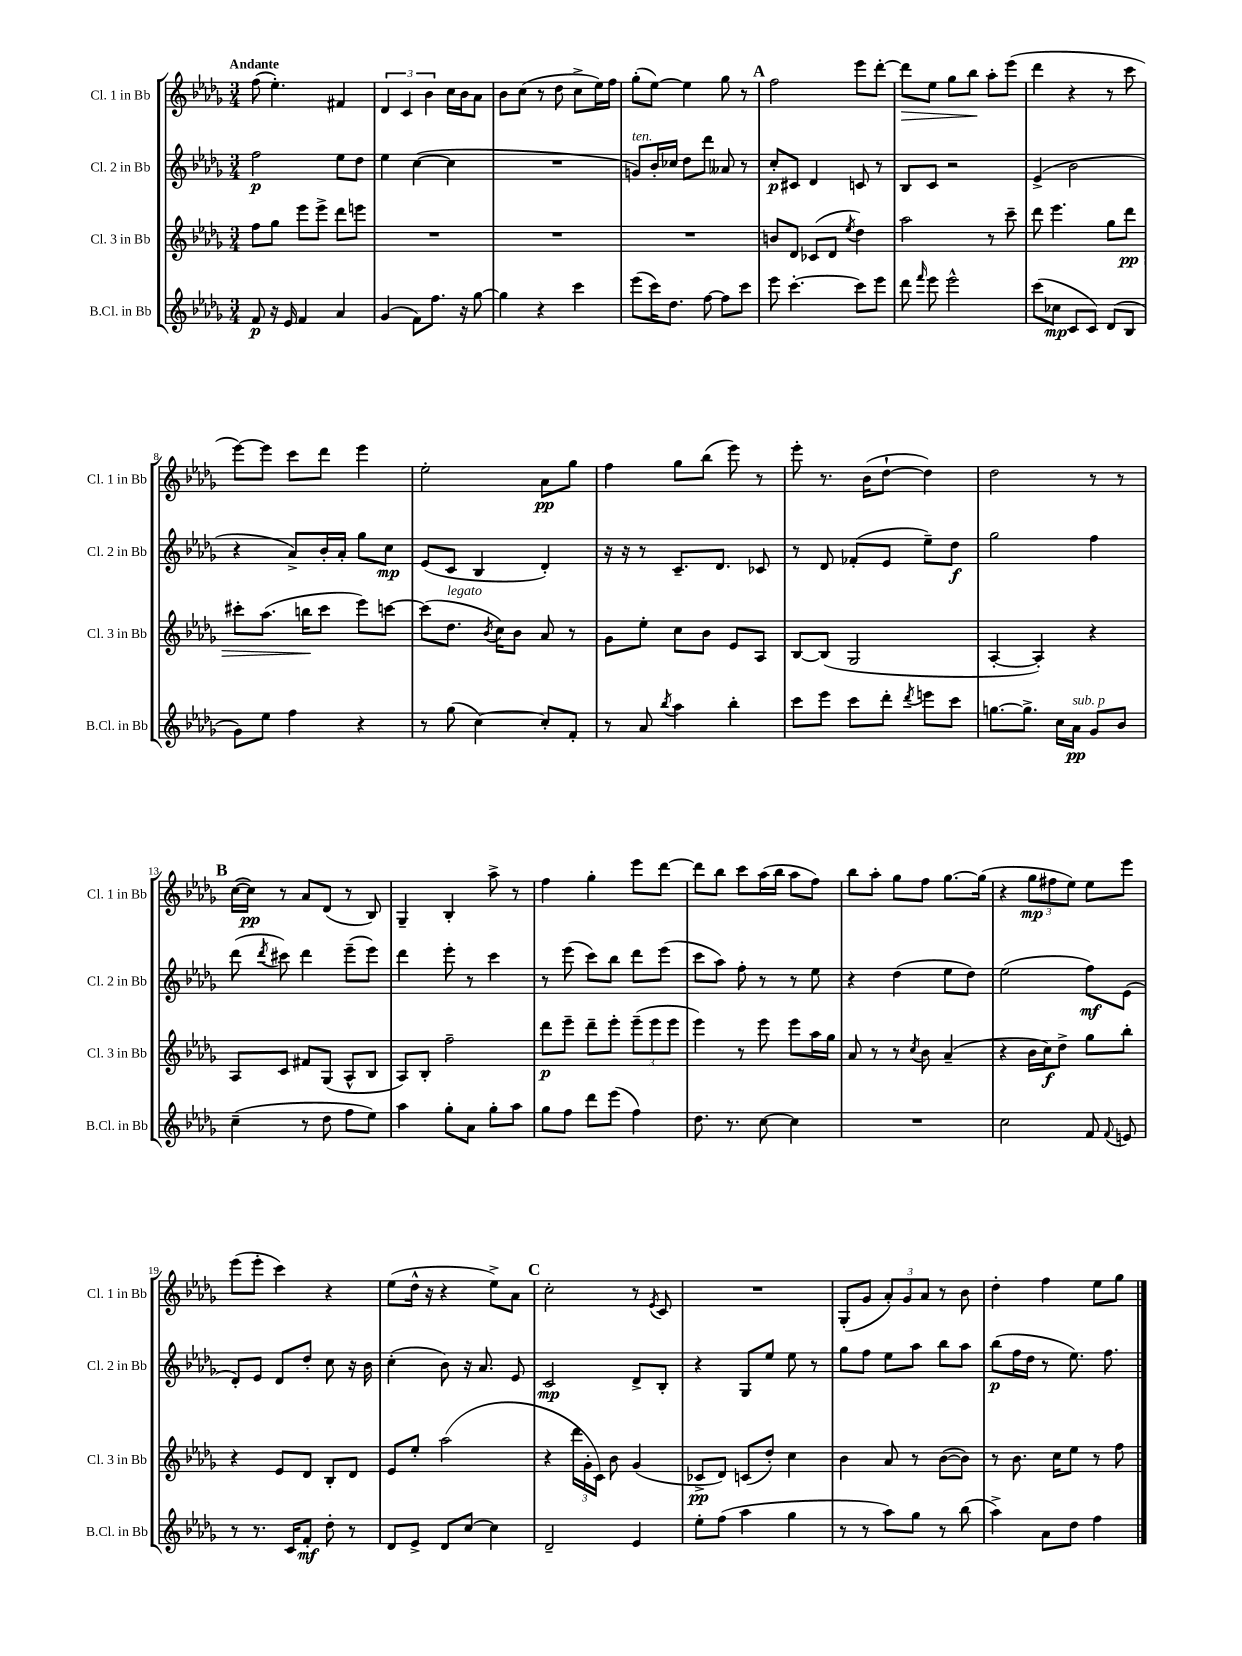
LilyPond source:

<<
\new StaffGroup <<
\new Staff = "s0" \with { instrumentName = "Cl. 1 in Bb" shortInstrumentName = "Cl. 1 in Bb" } {
    \clef treble \key des \major \numericTimeSignature \time 3/4 \tempo "Andante"
    \autoBeamOff f''8( ees''4.-.) fis'4 |
    \tuplet 3/2 { des'4 c'4 bes'4 } c''16[ bes'16 aes'8] |
    bes'8[ c''8]( r8 des''8 c''8[-> ees''16) f''16] |
    ges''8[-.( ees''8]~) ees''4 ges''8 r8 |
    \mark \markup { \bold "A" } f''2 ees'''8[ des'''8]~-. |
    des'''8[\> ees''8] ges''8[ bes''8]\! aes''8[-. ees'''8]( |
    des'''4 r4 r8 c'''8 |
    ees'''8[~) ees'''8] c'''8[ des'''8] ees'''4 |
    ees''2-. aes'8[\pp ges''8] |
    f''4 ges''8[ bes''8]( ees'''8) r8 |
    ees'''8-. r8. bes'16[( des''8]~-! des''4) |
    des''2 r8 r8 |
    \mark \markup { \bold "B" } c''16[~( c''16]\pp) r8 aes'8[ des'8]( r8 bes8) |
    ges4-- bes4-. aes''8-> r8 |
    f''4 ges''4-. ees'''8[ des'''8]~ |
    des'''8[ bes''8] c'''8[ aes''16( bes''16] aes''8[ f''8]) |
    bes''8[ aes''8]-. ges''8[ f''8] ges''8.[~ ges''16]( |
    r4 \tuplet 3/2 { ges''8[\mp fis''8 ees''8]) } ees''8[ ees'''8] |
    ees'''8[( ees'''8]-. c'''4) r4 |
    ees''8[( des''16]-^ r16 r4 ees''8[->) aes'8] |
    \mark \markup { \bold "C" } c''2-. r8 \acciaccatura { ees'8 } c'8 |
    R2. |
    ges8[-.( ges'8] \tuplet 3/2 { aes'8[-.) ges'8 aes'8] } r8 bes'8 |
    des''4-. f''4 ees''8[ ges''8] \bar "|." |
}
\new Staff = "s1" \with { instrumentName = "Cl. 2 in Bb" shortInstrumentName = "Cl. 2 in Bb" } {
    \clef treble \key des \major \numericTimeSignature \time 3/4
    \autoBeamOff f''2\p ees''8[ des''8] |
    ees''4 c''4~( c''4 |
    R2. |
    g'8[^\markup { \italic "ten." }) bes'16-. ces''16] des''8[ des'''8] aeses'8 r8 |
    \mark \markup { \bold "A" } c''8[-.\p cis'8] des'4 c'8 r8 |
    bes8[ c'8] r2 |
    ees'4->( bes'2 |
    r4 aes'8[->) bes'16-. aes'16]-. ges''8[ c''8]\mp |
    ees'8[( c'8] bes4 des'4-.) |
    r16 r16 r8 c'8.[-- des'8.] ces'8 |
    r8 des'8 fes'8[-.( ees'8] ees''8[--) des''8]\f |
    ges''2 f''4 |
    \mark \markup { \bold "B" } des'''8( \acciaccatura { des'''8 } cis'''8) des'''4 ees'''8[--( ees'''8]) |
    des'''4 ees'''8-. r8 c'''4 |
    r8 ees'''8( c'''8[) bes''8] des'''8[ ees'''8]( |
    c'''8[ aes''8]) f''8-. r8 r8 ees''8 |
    r4 des''4( ees''8[ des''8]) |
    ees''2( f''8[\mf) ees'8]( |
    des'8[-.) ees'8] des'8[ des''8]-. c''8 r16 bes'16 |
    c''4-.( bes'8) r16 aes'8. ees'8 |
    \mark \markup { \bold "C" } c'2\mp des'8[-> bes8]-. |
    r4 ges8[ ees''8] ees''8 r8 |
    ges''8[ f''8] ees''8[ aes''8] bes''8[ aes''8] |
    bes''8[\p( f''16 des''16] r8 ees''8.) f''8. \bar "|." |
}
\new Staff = "s2" \with { instrumentName = "Cl. 3 in Bb" shortInstrumentName = "Cl. 3 in Bb" } {
    \clef treble \key des \major \numericTimeSignature \time 3/4
    \autoBeamOff f''8[ ges''8] ees'''8[ ees'''8]-> des'''8[ e'''8] |
    R2. |
    R2. |
    R2. |
    \mark \markup { \bold "A" } b'8[ des'8] ces'8[( des'8] \acciaccatura { ees''8 } des''4) |
    aes''2 r8 c'''8-- |
    des'''8 ees'''4. ges''8[ des'''8]\pp\> |
    cis'''8[-. aes''8.]( b''16[\! cis'''8] ees'''8[) c'''8]~ |
    c'''8[( des''8.]^\markup { \italic "legato" } \acciaccatura { bes'8 } c''16[) bes'8] aes'8 r8 |
    ges'8[ ees''8]-. c''8[ bes'8] ees'8[ aes8] |
    bes8[~ bes8]( ges2 |
    aes4~-. aes4-.) r4 |
    \mark \markup { \bold "B" } aes8[ c'8] fis'8[ ges8]( aes8[-^ bes8] |
    aes8[) bes8]-. f''2-- |
    des'''8[\p ees'''8]-- des'''8[-- ees'''8]-. \tuplet 3/2 { ees'''8[--( ees'''8 ees'''8] } |
    ees'''4) r8 ees'''8 ees'''8[ aes''16 ges''16] |
    aes'8 r8 r8 \acciaccatura { c''8 } bes'8 aes'4--( |
    r4 bes'16[ c''16\f) des''8]-> ges''8[ bes''8]-. |
    r4 ees'8[ des'8] bes8[-. des'8] |
    ees'8[ ees''8]-. aes''2( |
    \mark \markup { \bold "C" } r4 \tuplet 3/2 { des'''16[ ges'16-. c'16]) } bes'8 ges'4( |
    ces'8[->\pp des'8]) c'8[( des''8]-.) c''4 |
    bes'4 aes'8 r8 bes'8[~( bes'8]) |
    r8 bes'8. c''16[ ees''8] r8 f''8 \bar "|." |
}
\new Staff = "s3" \with { instrumentName = "B.Cl. in Bb" shortInstrumentName = "B.Cl. in Bb" } {
    \clef treble \key des \major \numericTimeSignature \time 3/4
    \autoBeamOff f'8\p r16 ees'16 f'4 aes'4 |
    ges'4( f'8[) f''8.] r16 ges''8~ |
    ges''4 r4 c'''4 |
    ees'''8[( c'''16) des''8.] f''8~ f''8[ c'''8] |
    \mark \markup { \bold "A" } ees'''8 c'''4.~-. c'''8[ ees'''8] |
    des'''8 \grace { f'''16 } ees'''8 ees'''2-^ |
    c'''8[( ces''8]\mp c'8[ c'8]) des'8[( bes8] |
    ges'8[) ees''8] f''4 r4 |
    r8 ges''8( c''4~) c''8[-. f'8]-. |
    r8 aes'8 \acciaccatura { bes''8 } aes''4 bes''4-. |
    c'''8[ ees'''8] c'''8[ des'''8]-. \acciaccatura { des'''8 } e'''8[ c'''8] |
    g''8.[~ g''8.]-> c''16[ aes'16]\pp^\markup { \italic "sub. p" } ges'8[ bes'8] |
    \mark \markup { \bold "B" } c''4--( r8 des''8 f''8[ ees''8]) |
    aes''4 ges''8[-. aes'8] ges''8[-. aes''8] |
    ges''8[ f''8] des'''8[ ees'''8]( f''4) |
    des''8. r8. c''8~ c''4 |
    R2. |
    c''2 f'8 \appoggiatura { f'8 } e'8 |
    r8 r8. c'16[ f'8]-.\mf des''8-. r8 |
    des'8[ ees'8]-> des'8[ c''8]~ c''4 |
    \mark \markup { \bold "C" } des'2-- ees'4 |
    ees''8[-. f''8]( aes''4 ges''4 |
    r8 r8 aes''8[) ges''8] r8 bes''8( |
    aes''4->) aes'8[ des''8] f''4 \bar "|." |
}
>>
>>
